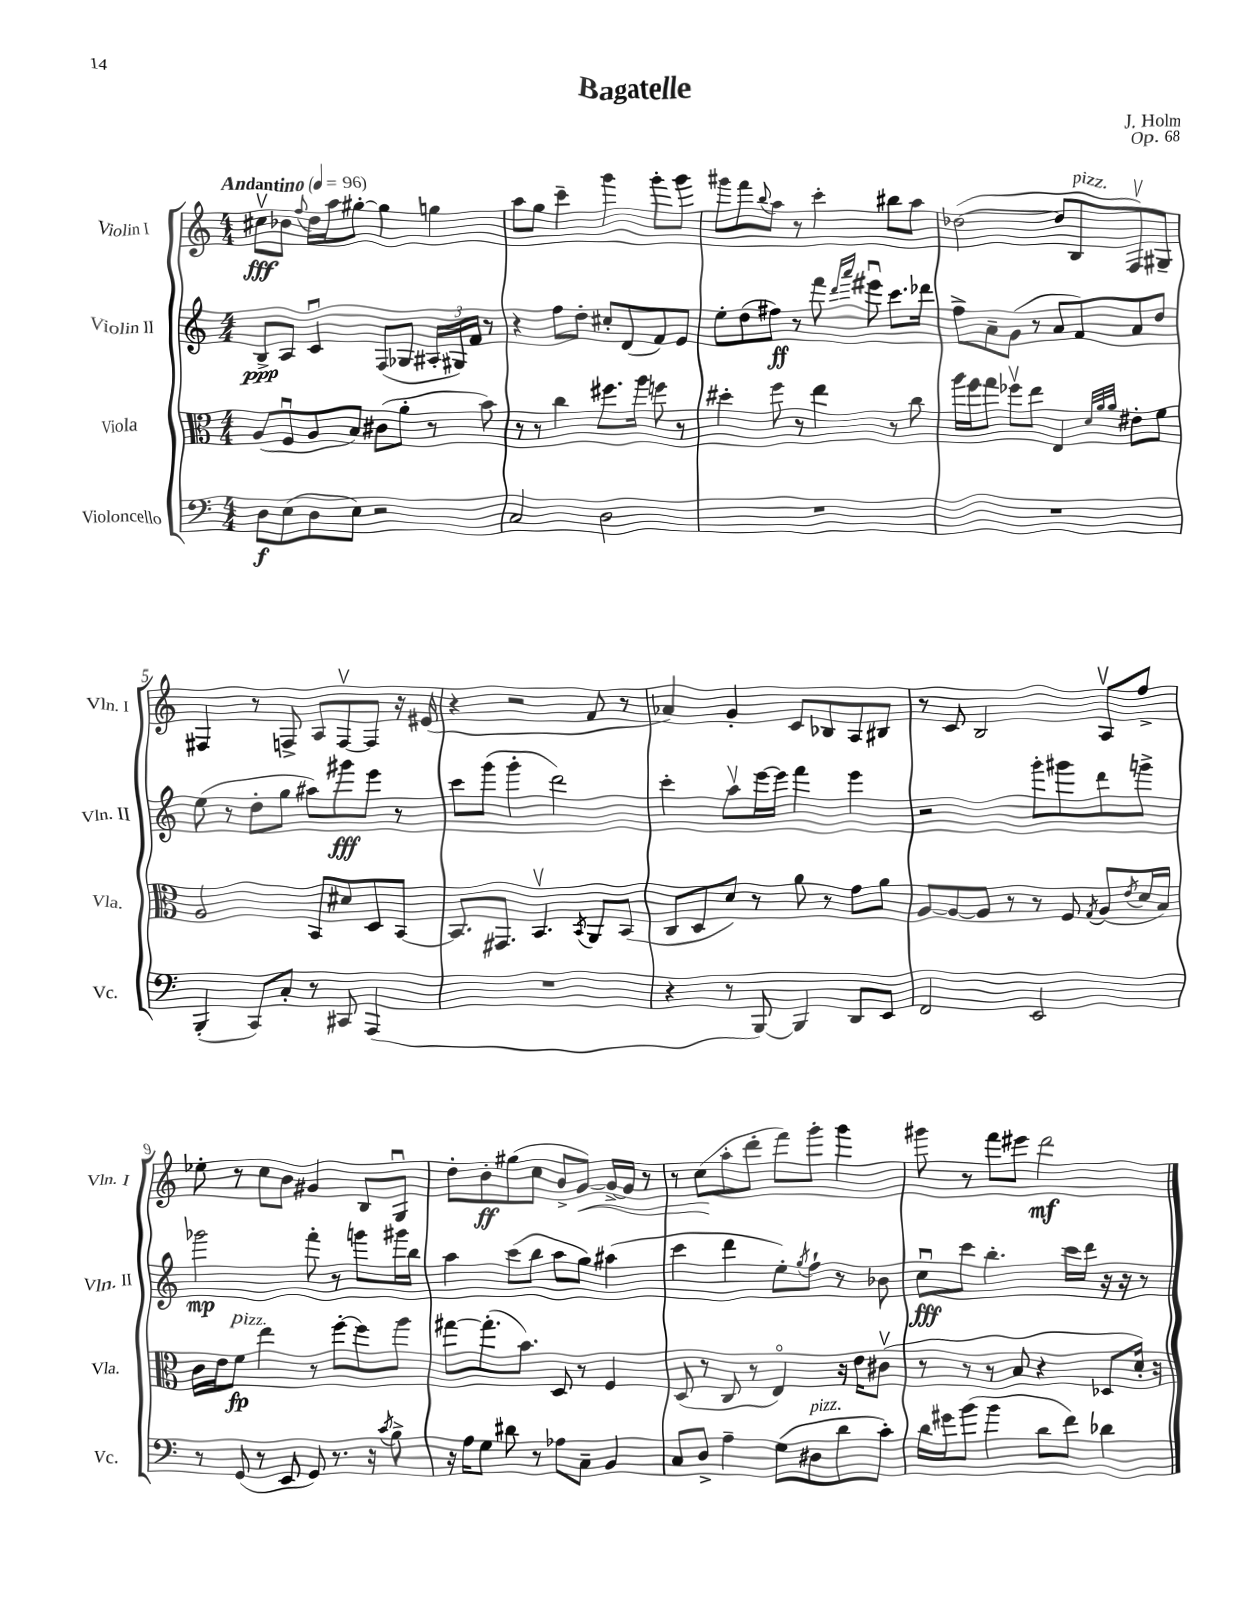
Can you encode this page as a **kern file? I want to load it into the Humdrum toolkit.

**kern	**dynam	**kern	**dynam	**kern	**dynam	**kern	**dynam
*part4	*part4	*part3	*part3	*part2	*part2	*part1	*part1
*staff4	*staff4	*staff3	*staff3	*staff2	*staff2	*staff1	*staff1
*I"Violoncello	*	*I"Viola	*	*I"Violin II	*	*I"Violin I	*
*I'Vc.	*	*I'Vla.	*	*I'Vln. II	*	*I'Vln. I	*
*clefF4	*	*clefC3	*	*clefG2	*	*clefG2	*
*k[]	*	*k[]	*	*k[]	*	*k[]	*
*M4/4	*	*M4/4	*	*M4/4	*	*M4/4	*
*MM96	*	*MM96	*	*MM96	*	*MM96	*
=1	=1	=1	=1	=1	=1	=1	=1
!	!	!	!	!	!	!LO:TX:a:B:t=Andantino	!
8D\L	f	(8A/L	.	8B^/L	ppp	8cc#Xv\L	fff
(8E\	.	8Fu/	.	8A/J	.	8b-X\J	.
.	.	.	.	.	.	8qqff/	.
8D\	.	8A/	.	4cu/	.	16dd\LL	.
.	.	.	.	.	.	16aa\J	.
8E\J)	.	8B/J)	.	.	.	[8gg#X'\J	.
2r	.	(8c#X\L	.	(8F/L	.	4gg#\]	.
.	.	8a'\J	.	8G-X/J	.	.	.
.	.	8r	.	24A#X'/LL	.	4ggn\	.
.	.	.	.	24G#X/)	.	.	.
.	.	.	.	24f/JJ	.	.	.
.	.	8b\)	.	8r	.	.	.
=2	=2	=2	=2	=2	=2	=2	=2
2C/	.	8r	.	4r	.	8aa\L	.
.	.	8r	.	.	.	8gg\J	.
.	.	4cc\	.	8ff\L	.	4ccc~\	.
.	.	.	.	8dd'\J	.	.	.
2D\	.	8.ff#X\L	.	8cc#X'/L	.	4ggg\	.
.	.	.	.	(8d/	.	.	.
.	.	16aa\Jk	.	.	.	.	.
.	.	8ffn\	.	8f/)	.	8ggg'\L	.
.	.	8r	.	8e/J	.	8ggg\J	.
=3	=3	=3	=3	=3	=3	=3	=3
1r	.	4dd#X'\	.	8ee'\L	.	8ggg#X\L	.
.	.	.	.	(8dd\	.	8fff\	.
.	.	.	.	.	.	8qqbb/	.
.	.	8ff\	.	8ff#X\J)	ff	8aa\J	.
.	.	8r	.	8r	.	8r	.
.	.	4ee\	.	8fff\	.	4ccc'\	.
.	.	.	.	16qqddd/LL	.	.	.
.	.	.	.	16qqaaa/JJ	.	.	.
.	.	.	.	8eee#Xu\	.	.	.
.	.	8r	.	8.ccc\L	.	8bb#X\L	.
.	.	8cc\	.	.	.	8aa\J	.
.	.	.	.	16ddd-X\Jk	.	.	.
=4	=4	=4	=4	=4	=4	=4	=4
1r	.	16aa\LL	.	8ff^\L	.	([2dd-X\	.
.	.	16ff\J	.	.	.	.	.
.	.	8gg\J	.	8a~\	.	.	.
.	.	8ff-Xv\L	.	(8g\J	.	.	.
.	.	8ee\J	.	8r	.	.	.
.	.	4E/	.	8a/L	.	8dd-/L]	.
!	!	!	!	!	!	!LO:TX:a:i:t=pizz.	!
.	.	.	.	8f/)	.	8B/	.
.	.	32qqd/LLL	.	.	.	.	.
.	.	32qqa/	.	.	.	.	.
.	.	32qqa/JJJ	.	.	.	.	.
.	.	8e#X'\L	.	8a/	.	8Fv/)	.
.	.	8f\J	.	8dd/J	.	8G#X~/J	.
!!LO:LB:g=z
=5	=5	=5	=5	=5	=5	=5	=5
(4BBB'/	.	2A/	.	(8ee\	.	4F#X/	.
.	.	.	.	8r	.	.	.
8CC/L)	.	.	.	8dd'\L	.	8r	.
8C'/J	.	.	.	8gg\J	.	8Fn^/	.
8r	.	8BB/L	.	8aa#X\L)	.	8A/L	.
8CC#X/	.	8d#X/	.	8ggg#X\	fff	[8Fv/	.
(4AAA/	.	8D/	.	8eee\J	.	8F/J]	.
.	.	[8BB/J	.	8r	.	16r	.
.	.	.	.	.	.	(16e#X/	.
=6	=6	=6	=6	=6	=6	=6	=6
1r	.	8.BB/L]	.	8ccc\L	.	4r	.
.	.	.	.	(8ggg\J	.	.	.
.	.	8.GG#X/J	.	.	.	.	.
.	.	.	.	4ggg'\	.	2r	.
.	.	4.BBv/	.	.	.	.	.
.	.	.	.	2ddd\)	.	.	.
.	.	8qBB/	.	.	.	.	.
.	.	8AA/L	.	.	.	8f/	.
.	.	(8BB/J	.	.	.	8r	.
=7	=7	=7	=7	=7	=7	=7	=7
4r	.	8C/L	.	4ccc'\	.	4a-X/)	.
.	.	8D/	.	.	.	.	.
8r	.	8d/J)	.	8aav\L	.	4g'/	.
[8BBB/)	.	8r	.	[16eee\L	.	.	.
.	.	.	.	16eee\JJ]	.	.	.
4BBB/]	.	8a\	.	4fff\	.	8c/L	.
.	.	8r	.	.	.	8B-X/	.
8DD/L	.	8g\L	.	4eee\	.	8A/	.
8EE/J	.	8a\J	.	.	.	8B#X/J	.
=8	=8	=8	=8	=8	=8	=8	=8
2FF/	.	[8A/L	.	2r	.	8r	.
.	.	8A/_	.	.	.	8c/	.
.	.	8A/J]	.	.	.	2B/	.
.	.	8r	.	.	.	.	.
2EE/	.	8r	.	8ggg'\L	.	.	.
.	.	8F/	.	8ggg#X\	.	.	.
.	.	8qG/	.	.	.	.	.
.	.	(8A/L	.	8ddd\	.	8Av/L	.
.	.	8qe/	.	.	.	.	.
.	.	16d/L	.	8gggn^\J	.	8ff^/J	.
.	.	16B/JJ)	.	.	.	.	.
!!LO:LB:g=z
=9	=9	=9	=9	=9	=9	=9	=9
8r	.	16c\LL	.	2ggg-X\	mp	8ee-X'\	.
.	.	16e\J	.	.	.	.	.
!	!	!LO:TX:a:i:t=pizz.	!	!	!	!	!
(8GG/	.	8f\J	fp	.	.	8r	.
8r	.	4ee\	.	.	.	8cc\L	.
8EE/	.	.	.	.	.	8b\J	.
8GG/)	.	8r	.	8fff'\	.	4g#X/	.
8.r	.	[8ff'\L	.	8r	.	.	.
.	.	8ff\]	.	8gggn\L	.	8B/L	.
16r	.	.	.	.	.	.	.
8qc/	.	.	.	.	.	.	.
8B^\	.	8aa\J	.	16ggg#X\L	.	8Gu/J	.
.	.	.	.	16bb\JJ	.	.	.
=10	=10	=10	=10	=10	=10	=10	=10
16r	.	[8gg#X\L	.	4aa\	.	8dd'\L	.
16A\KL	.	.	.	.	.	.	.
8G\J	.	(8.gg#'\]	.	.	.	8b'\	ff
8d#X\	.	.	.	(8ccc\L	.	(8gg#X\	.
.	.	8.b\J)	.	.	.	.	.
8r	.	.	.	8bb\J	.	8cc\J	.
8A-X\L	.	8D/	.	8aa\L	.	8b^/L	.
!	!	!	!	!	!	!	!LO:HP:b
8C~\J	.	8r	.	8gg\J)	.	[8g/J)	<
4BB/	.	4F/	.	(4aa#X\	.	16g^/LL_	.
.	.	.	.	.	.	16g/JJ]	.
.	.	.	.	.	.	8r	.
=11	=11	=11	=11	=11	=11	=11	=11
8C/L	.	(8D/	.	4ccc\	.	8r	.
8D^/J	.	8r	.	.	.	(8cc\L	.
4A~\	.	8C/	.	4ddd\	.	8aa'\	[
.	.	8r	.	.	.	8ddd'\J	.
(8G\L	.	4E/)	.	8ee'\L)	.	8fff\L)	.
.	.	.	.	8qgg/	.	.	.
!LO:TX:a:i:t=pizz.	!	!	!	!	!	!	!
8D#X\	.	.	.	8ff`\J	.	8ggg'\J	.
8d\	.	16r	.	8r	.	4ggg\	.
.	.	16e\KL	.	.	.	.	.
8c'\J)	.	(8c#Xv\J	.	8b-X\	.	.	.
=12	=12	=12	=12	=12	=12	=12	=12
16d\LL	.	8r	.	8ccu\L	fff	8ggg#X\	.
16g#X\J	.	.	.	.	.	.	.
(8b\J	.	8r	.	8ccc\J	.	8r	.
4b\	.	8r	.	4.bb'\	.	8fff\L	.
.	.	8B/	.	.	.	8eee#X\J	.
8d\L	.	4r	.	.	.	2ddd\	mf
8f\J)	.	.	.	16ccc\LL	.	.	.
.	.	.	.	16ddd\JJ	.	.	.
4d-X\	.	8D-X/L	.	16r	.	.	.
.	.	.	.	16r	.	.	.
.	.	16d'/Jk)	.	8r	.	.	.
.	.	16r	.	.	.	.	.
==	==	==	==	==	==	==	==
*-	*-	*-	*-	*-	*-	*-	*-
